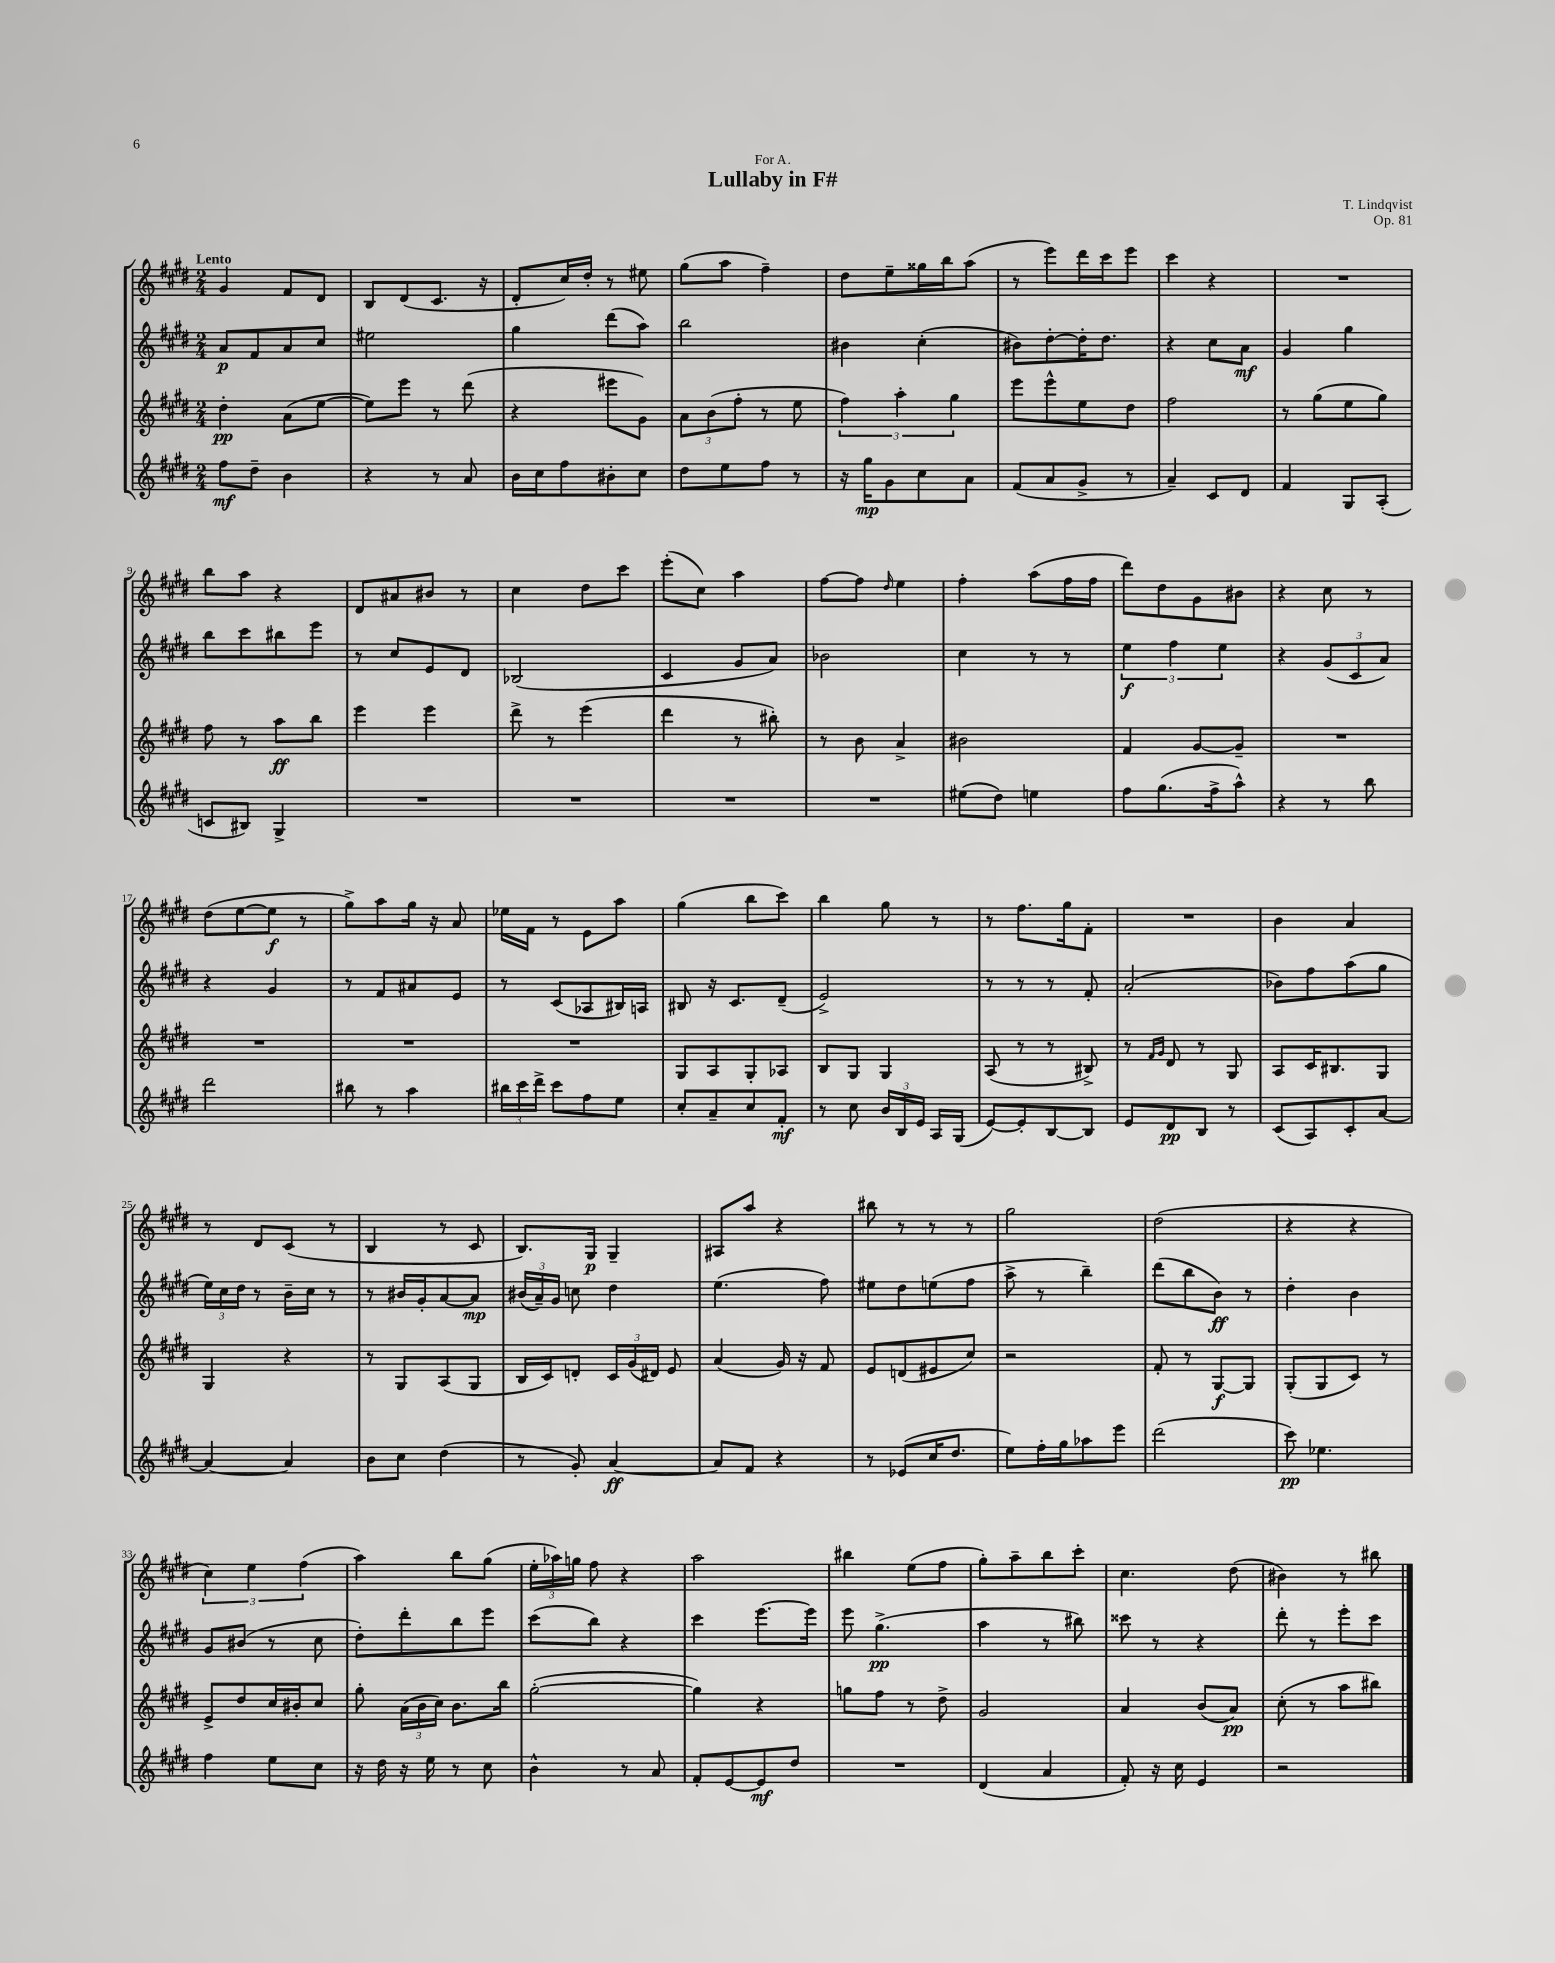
\header { title = "Lullaby in F#" composer = "T. Lindqvist" dedication = "For A." opus = "Op. 81" }
<<
\new StaffGroup <<
\new Staff = "s0" {
    \clef treble \key e \major \numericTimeSignature \time 2/4 \tempo "Lento"
    \autoBeamOff gis'4 fis'8[ dis'8] |
    b8[ dis'8( cis'8.] r16 |
    dis'8[-. cis''16) dis''16]-. r8 eis''8 |
    gis''8[( a''8] fis''4--) |
    dis''8[ e''8-- gisis''16 b''16 a''8]( |
    r8 e'''8[) dis'''16 cis'''16 e'''8] |
    cis'''4 r4 |
    R2 |
    b''8[ a''8] r4 |
    dis'8[ ais'8 bis'8] r8 |
    cis''4 dis''8[ cis'''8] |
    e'''8[-.( cis''8]) a''4 |
    fis''8[~ fis''8] \grace { dis''16 } e''4 |
    fis''4-. a''8[( fis''16 fis''16] |
    dis'''8[) dis''8 gis'8 bis'8] |
    r4 cis''8 r8 |
    dis''8[( e''8~ e''8]\f r8 |
    gis''8[->) a''8 gis''16] r16 a'8 |
    ees''16[ fis'16] r8 e'8[ a''8] |
    gis''4( b''8[ cis'''8]) |
    b''4 gis''8 r8 |
    r8 fis''8.[ gis''16 fis'8]-. |
    R2 |
    b'4 a'4 |
    r8 dis'8[ cis'8]( r8 |
    b4 r8 cis'8 |
    b8.[) gis16]\p gis4-- |
    ais8[ a''8] r4 |
    bis''8 r8 r8 r8 |
    gis''2 |
    dis''2( |
    r4 r4 |
    \tuplet 3/2 { cis''4) e''4 fis''4( } |
    a''4) b''8[ gis''8]( |
    \tuplet 3/2 { e''16[-. aes''16) g''16] } fis''8 r4 |
    a''2 |
    bis''4 e''8[( fis''8] |
    gis''8[-.) a''8-- b''8 cis'''8]-. |
    cis''4. dis''8( |
    bis'4) r8 bis''8 \bar "|." |
}
\new Staff = "s1" {
    \clef treble \key e \major \numericTimeSignature \time 2/4
    \autoBeamOff a'8[\p fis'8 a'8 cis''8] |
    eis''2 |
    gis''4 dis'''8[( a''8]) |
    b''2 |
    bis'4 cis''4-.( |
    bis'8[) dis''8~-. dis''16-. dis''8.] |
    r4 cis''8[ a'8]\mf |
    gis'4 gis''4 |
    b''8[ cis'''8 bis''8 e'''8] |
    r8 cis''8[ e'8 dis'8] |
    bes2( |
    cis'4 gis'8[ a'8]) |
    bes'2 |
    cis''4 r8 r8 |
    \tuplet 3/2 { e''4\f fis''4 e''4 } |
    r4 \tuplet 3/2 { gis'8[( cis'8 a'8]) } |
    r4 gis'4 |
    r8 fis'8[ ais'8 e'8] |
    r8 cis'8[( aes8 bis16) a16] |
    bis8 r16 cis'8.[ dis'8]--( |
    e'2->) |
    r8 r8 r8 fis'8-. |
    a'2-.( |
    bes'8[) fis''8 a''8( gis''8] |
    \tuplet 3/2 { e''16[) cis''16 dis''16] } r8 b'16[-- cis''16] r8 |
    r8 bis'16[ gis'16-. a'8~ a'8]\mp |
    \tuplet 3/2 { bis'16[( a'16--) gis'16] } c''8 dis''4 |
    e''4.( fis''8) |
    eis''8[ dis''8 e''8( fis''8] |
    a''8-> r8 b''4--) |
    dis'''8[( b''8 b'8]\ff) r8 |
    dis''4-. b'4 |
    gis'8[ bis'8]( r8 cis''8 |
    dis''8[-.) dis'''8-. b''8 e'''8] |
    cis'''8[( b''8]) r4 |
    cis'''4 e'''8.[~ e'''16] |
    e'''8 gis''4.->\pp( |
    a''4 r8 bis''8) |
    cisis'''8 r8 r4 |
    dis'''8-. r8 e'''8[-. cis'''8] \bar "|." |
}
\new Staff = "s2" {
    \clef treble \key e \major \numericTimeSignature \time 2/4
    \autoBeamOff dis''4-.\pp a'8[( e''8]~ |
    e''8[) e'''8] r8 dis'''8( |
    r4 eis'''8[ gis'8]) |
    \tuplet 3/2 { a'8[ b'8( fis''8]-. } r8 e''8 |
    \tuplet 3/2 { fis''4) a''4-. gis''4 } |
    e'''8[ e'''8-^ e''8 dis''8] |
    fis''2 |
    r8 gis''8[( e''8 gis''8]) |
    fis''8 r8 a''8[\ff b''8] |
    e'''4 e'''4 |
    dis'''8-> r8 e'''4( |
    dis'''4 r8 bis''8-.) |
    r8 b'8 a'4-> |
    bis'2 |
    fis'4 gis'8[~ gis'8]-- |
    R2 |
    R2 |
    R2 |
    R2 |
    gis8[ a8 gis8-. aes8] |
    b8[ gis8] gis4 |
    a8( r8 r8 bis8->) |
    r8 \grace { fis'16[ gis'16] } dis'8 r8 gis8 |
    a8[ cis'16 bis8. gis8] |
    gis4 r4 |
    r8 gis8[ a8( gis8] |
    b16[ cis'16) d'8]-. \tuplet 3/2 { cis'16[ gis'16( dis'16]) } e'8 |
    a'4( gis'16) r16 fis'8 |
    e'8[ d'8( eis'8 cis''8]) |
    r2 |
    fis'8-. r8 gis8[~\f gis8] |
    gis8[-.( gis8 cis'8]) r8 |
    e'8[-> dis''8 cis''16 bis'16-. cis''8] |
    gis''8-. \tuplet 3/2 { a'16[( b'16 cis''16]) } b'8.[ b''16] |
    gis''2~-.( |
    gis''4) r4 |
    g''8[ fis''8] r8 dis''8-> |
    gis'2 |
    a'4 b'8[( a'8]\pp) |
    cis''8-.( r8 a''8[ bis''8]) \bar "|." |
}
\new Staff = "s3" {
    \clef treble \key e \major \numericTimeSignature \time 2/4
    \autoBeamOff fis''8[\mf dis''8]-- b'4 |
    r4 r8 a'8 |
    b'16[ cis''16 fis''8 bis'8-. cis''8] |
    dis''8[ e''8 fis''8] r8 |
    r16 gis''16[\mp gis'8 cis''8 a'8] |
    fis'8[( a'8 gis'8]-> r8 |
    a'4--) cis'8[ dis'8] |
    fis'4 gis8[ a8]-.( |
    c'8[ bis8]) gis4-> |
    R2 |
    R2 |
    R2 |
    R2 |
    eis''8[( dis''8]) e''4 |
    fis''8[ gis''8.( fis''16-> a''8]-^) |
    r4 r8 b''8 |
    dis'''2 |
    bis''8 r8 a''4 |
    \tuplet 3/2 { bis''16[ cis'''16 dis'''16]-> } cis'''8[ fis''8 e''8] |
    cis''8[-. a'8-- cis''8 fis'8]-.\mf |
    r8 cis''8 \tuplet 3/2 { b'16[ b16 e'16] } a16[ gis16]( |
    e'8[~) e'8-. b8~ b8] |
    e'8[ dis'8\pp b8] r8 |
    cis'8[( a8) cis'8-. a'8]~ |
    a'4~ a'4 |
    b'8[ cis''8] dis''4( |
    r8 gis'8-.) a'4~\ff |
    a'8[ fis'8] r4 |
    r8 ees'8[( cis''16 dis''8.] |
    e''8[) fis''16-. gis''16 aes''8 e'''8] |
    dis'''2( |
    cis'''8\pp) ees''4. |
    fis''4 e''8[ cis''8] |
    r16 dis''16 r16 e''16 r8 cis''8 |
    b'4-^ r8 a'8 |
    fis'8[-. e'8~ e'8\mf dis''8] |
    R2 |
    dis'4( a'4 |
    fis'8-.) r16 cis''16 e'4 |
    r2 \bar "|." |
}
>>
>>
